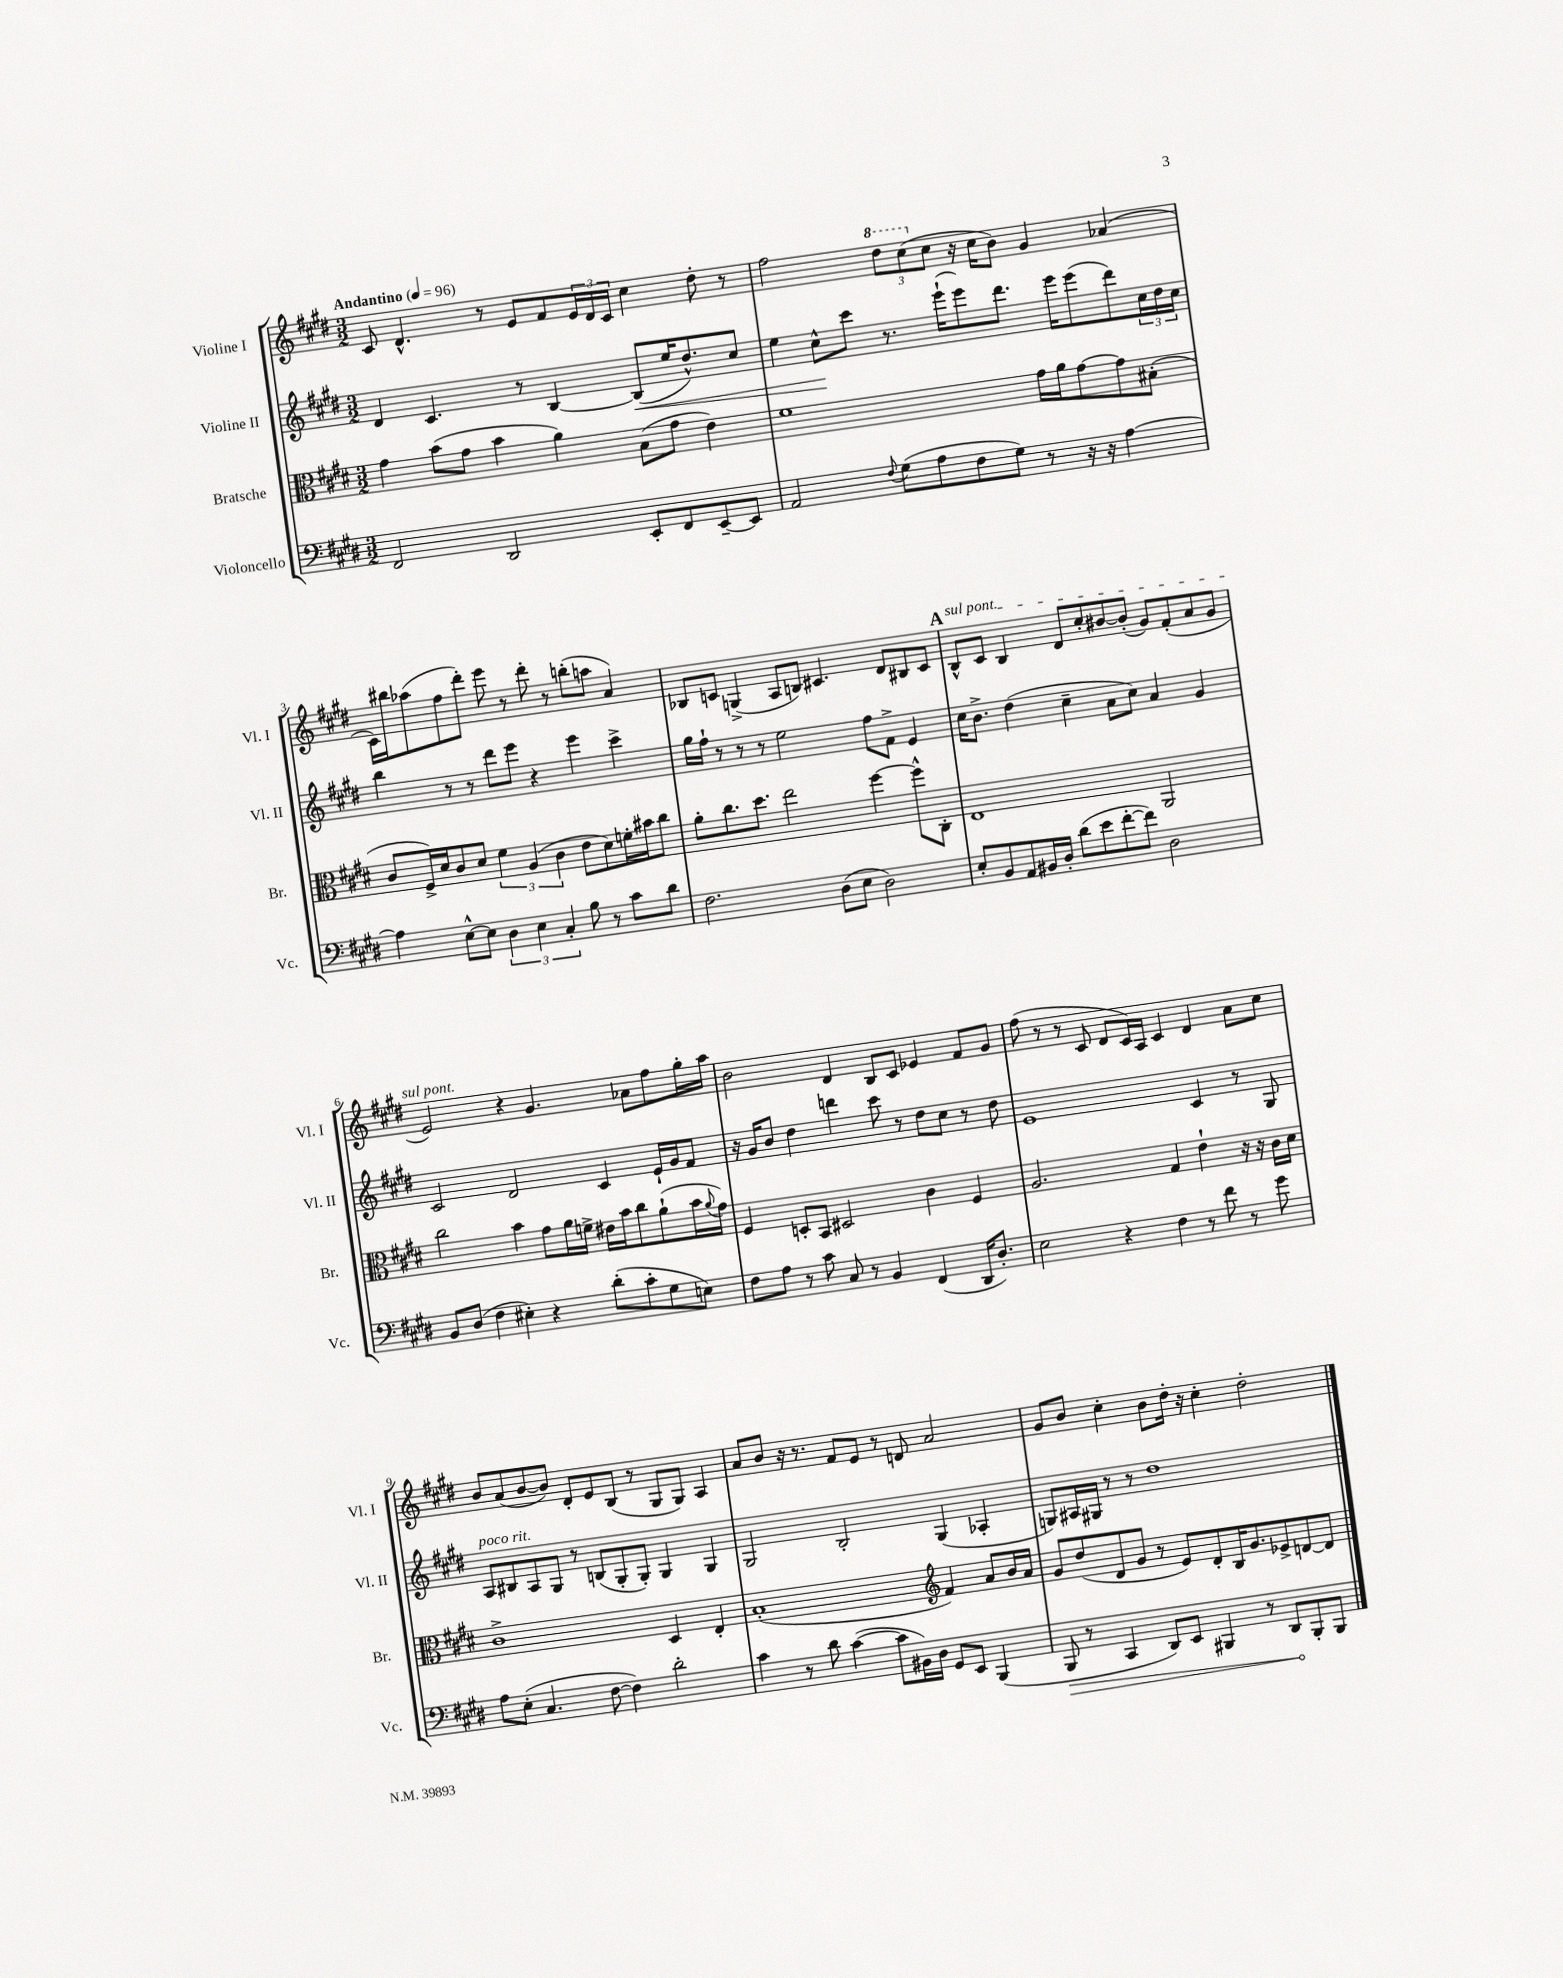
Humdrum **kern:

**kern	**kern	**kern	**kern
*staff4	*staff3	*staff2	*staff1
*clefF4	*clefC3	*clefG2	*clefG2
*k[f#c#g#d#]	*k[f#c#g#d#]	*k[f#c#g#d#]	*k[f#c#g#d#]
*M3/2	*M3/2	*M3/2	*M3/2
*MM96	*MM96	*MM96	*MM96
2FF#	4g#	4d#	8c#
.	.	.	4.d#^^
.	(8b	4.c#	.
.	8g#	.	.
2DD#	4b	.	8r
.	.	8r	8e
.	4a)	[4B	8f#
.	.	.	24e
.	.	.	24d#
.	.	.	24c#
8EE'	(8B	(8B]	4cc#
8FF#	8g#	16ee	.
.	.	8.dd#^^)	.
[8EE~	4e)	.	8dd#'
8EE]	.	8cc#	8r
=	=	=	=
2AA	1f#	4ee	2ff#
.	.	8cc#^^	.
.	.	8ccc#	.
8qqF#	.	.	.
(8G#	.	8.r	12ddd#
.	.	.	(12ccc#
8A	.	.	.
.	.	.	12cc#
.	.	(16eee`	.
8F#	.	8eee)	16r
.	.	.	16cc#
8G#)	.	8.ddd#	8b)
8r	16g#	.	4g#
.	16a	16eee	.
16r	[8g#	(8eee	.
16r	.	.	.
[4A	8g#]	8ddd#)	(4a-
.	(8B#'	24cc#	.
.	.	24dd#	.
.	.	24cc#	.
=	=	=	=
4A]	8c#	4bb	16c#)
.	.	.	16bb#
.	16F#^)	.	(8aa-
.	16d#	.	.
[8E^^	8c#	8r	8ff#
8E]	8d#	8r	8ddd#')
6D#	6f#	8ddd#	8eee
.	.	8eee	8r
6E	(6A	.	.
.	.	4r	8ddd#'
6C#'	6c#	.	.
.	.	.	8r
8B	8e	4eee	(8bb'
8r	8d#)	.	8aa
8c#	16f'	4ccc#^	4a)
.	16b#	.	.
8d#	8cc#	.	.
=	=	=	=
2.F#	8a'	16gg#	8B-
.	.	16ff#`	.
.	8.cc#	8r	8c
.	.	8r	(4G^
.	8.dd#	.	.
.	.	8r	.
.	2ee	2ee	8A
.	.	.	8B)
(8D#	.	.	4.c#
8E	.	.	.
2D#)	[4ff#	8ff#	.
.	.	8f#^	8d#
.	8ff#^^]	4e	8B#
.	8C#'	.	8c#
=	=	=	=
8E'	1E	16cc#	8B^^
.	.	8.b^	.
8BB	.	.	8c#
8AA	.	(4dd#	4B
16BB#	.	.	.
16D#'	.	.	.
(8d#	.	4cc#~	8d#
8e	.	.	8cc#'
[8f#'	.	8a	[8b#
8f#])	.	8cc#)	(8b#']
2D#	2AA	4a	8g#)
.	.	.	(8f#'
.	.	4g#	8a
.	.	.	8g#
=	=	=	=
8BB	2cc#	2c#	2e)
(8D#	.	.	.
4F#	.	.	.
4E#')	4b	2d#	4r
4r	8g#	.	4.g#
.	16a	.	.
.	16f^	.	.
(8d#'	16e#	4c#	.
.	16b	.	.
8c#'	8cc#	.	8a-
8G#	(8a`	16e`	8ff#
.	.	16g#	.
8E)	16b	8f#	16gg#'
.	8qqa	.	.
.	16g#)	.	16aa
=	=	=	=
8F#	4F#	16r	2b
.	.	16g#	.
8A	.	8b	.
8r	8D'	4dd#	.
8c#	8BB	.	.
8C#	2D#	4ddd	4d#
8r	.	.	.
4BB	.	8ccc#	8B
.	.	8r	8c#
(4FF#	4c#	8dd#	4e-
.	.	8cc#	.
16DD#	4F#	8r	8f#
8.D#')	.	.	.
.	.	8dd#	8g#
=	=	=	=
2E	2.A	1e	(8ff#
.	.	.	8r
.	.	.	8r
.	.	.	8c#
4r	.	.	8d#
.	.	.	16c#)
.	.	.	16A
4F#	4G#	.	4c#
8r	4e`	4c#	4d#
8f#	.	.	.
8r	16r	8r	8a
.	16r	.	.
8g#	16c#	8G#	8cc#
.	16d#	.	.
=	=	=	=
8A	1c#^	8A	8b
(8E'	.	8B#	(8a
4.C#	.	8A	[8b
.	.	8G#	8b])
.	.	8r	8d#'
[8F#	.	(8B	8e
4F#])	.	8G#'	(8B
.	.	8G#')	8r
2d#'	4D#	4G#	8G#
.	.	.	8G#)
.	4E'	4G#	4A
=	=	=	=
4c#	(1B'	2G#	8a
.	.	.	8b
8r	.	.	16r
.	.	.	8.r
8d#	.	.	.
([4c#	.	2B'	8f#
.	.	.	8e
8c#]	.	.	8r
16BB#)	.	.	8d
16D#	.	.	.
*	*clefG2	*	*
8GG#	4f#)	(4G#	2a
8EE	.	.	.
(4BBB	8a	4A-'	.
.	16b	.	.
.	16a	.	.
=	=	=	=
8BBB	8g#	8G)	8g#
8r	(8dd#	16A#	8b
.	.	16G#	.
4CC#	8d#	8r	4cc#'
.	8g#	8r	.
8DD#)	8r	1dd#	8b
8EE	8e)	.	16dd#'
.	.	.	16r
4BBB#	8d#'	.	4cc#'
.	16B	.	.
.	8.g#	.	.
8r	.	.	2dd#'
8DD#	8e-^	.	.
8BBB#'	[8d	.	.
8BBB#	8d]	.	.
==	==	==	==
*-	*-	*-	*-
